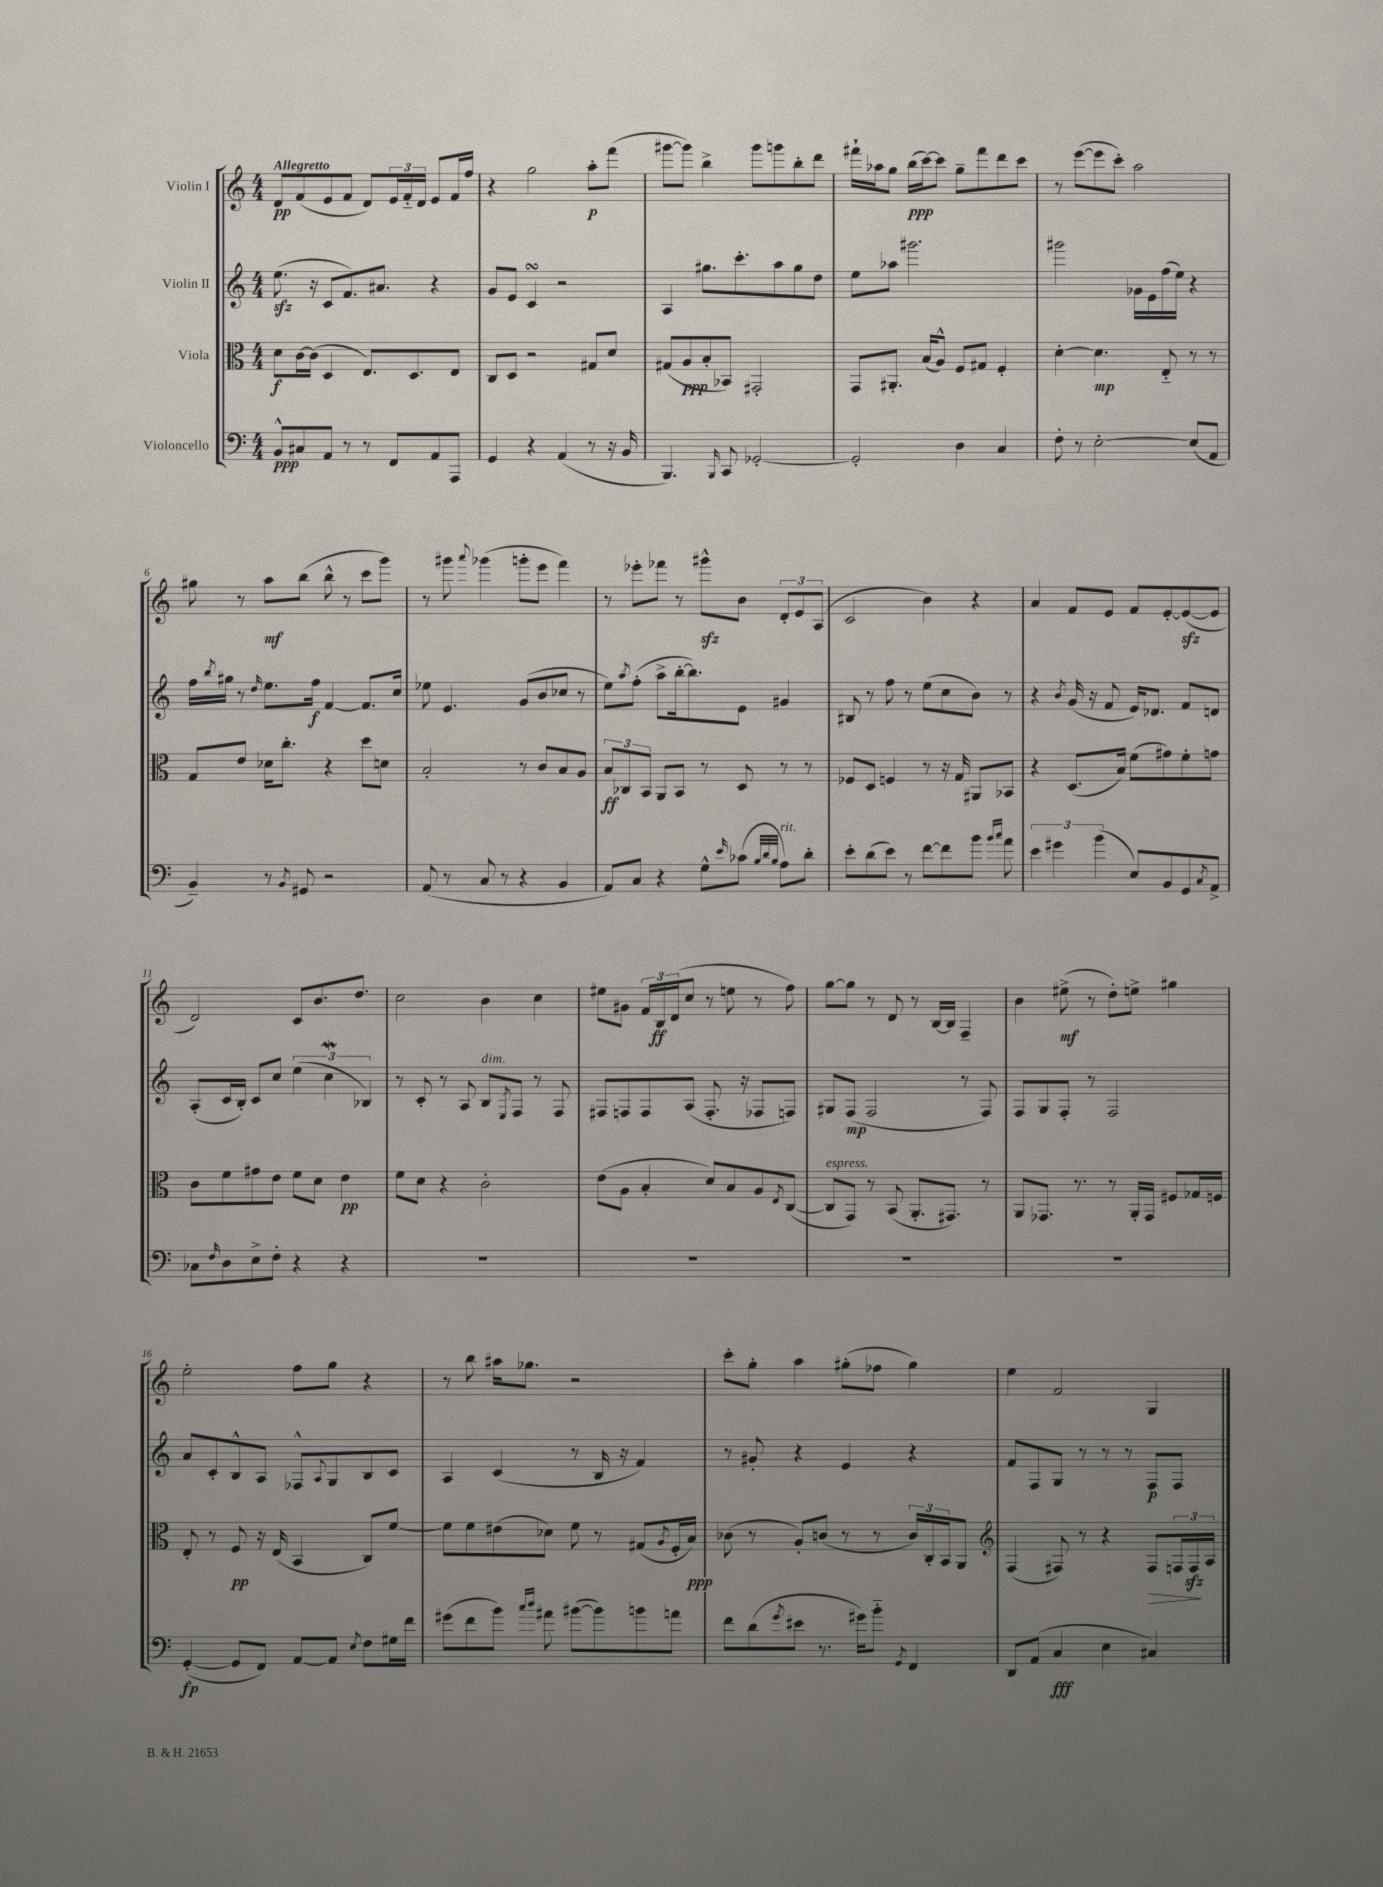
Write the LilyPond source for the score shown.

<<
\new StaffGroup <<
\new Staff = "s0" \with { instrumentName = "Violin I" } {
    \clef treble \key c \major \numericTimeSignature \time 4/4 \tempo "Allegretto"
    d'8\pp f'8( e'8 f'8 d'8) \tuplet 3/2 { e'16 f'16-_ d'16 } e'8 f'16 f''16 |
    r4 g''2 a''8-.\p f'''8( |
    gis'''8~ gis'''8) b''4-> gis'''8 g'''8 b''8-. d'''8 |
    fis'''16-! aes''16 g''8 b''16\ppp( c'''16~) c'''8 g''8-- fis'''8 d'''8 c'''8 |
    r8 e'''8~( e'''8 c'''8-.) a''2 |
    gis''8 r8 a''8\mf b''8( b''8-^ r8 c'''8 g'''8) |
    r8 gis'''8 \appoggiatura { a'''8 } ges'''4( g'''8-. e'''8 f'''4) |
    r8 ees'''8-. fes'''8 r8 gis'''8-^\sfz b'8 \tuplet 3/2 { d'8-. e'8 a8( } |
    c'2 b'4) r4 |
    a'4 f'8 e'8 f'8 e'8~-. e'8~\sfz( e'8 |
    d'2) c'8 b'8. d''8. |
    c''2 b'4 c''4 |
    eis''8 gis'8 \tuplet 3/2 { f'16 b16\ff d'16( } c''8 r8 e''8 r8 f''8) |
    g''8~ g''8 r8 d'8 r8 b16~ b16 f4-- |
    b'4 eis''8->\mf( r8 d''8-.) e''8-> gis''4 |
    e''2-. f''8 g''8 r4 |
    r8 b''8 ais''16 ges''8. r2 |
    c'''8-. g''8-. a''4 gis''8-.( fes''8 gis''4) |
    e''4 f'2 g4 \bar "|." |
}
\new Staff = "s1" \with { instrumentName = "Violin II" } {
    \clef treble \key c \major \numericTimeSignature \time 4/4
    e''8.\sfz( r16 c'8 f'8.) ais'8. r4 |
    g'8 e'8 c'4\turn r2 |
    a4 gis''8. c'''8.-. a''8 gis''8 d''8 |
    e''8 aes''8 gis'''2. |
    gis'''2 ges'16 e'16 f''16( e''16) r4 |
    f''16 \acciaccatura { b''8 } gis''16 r8 \grace { d''16 } e''8. f''16\f f'4~ f'8. c''16 |
    ees''8 e'4. g'8( b'8 ces''8 r8 |
    e''8) \acciaccatura { a''8 } f''8-.( a''8-> b''16~-. b''8.) e'8 gis'4 |
    bis8 r8 f''8 r8 e''8( c''8 b'8) r8 |
    r4 \acciaccatura { b'8 } g'16( r16 f'8 e'16) des'8. f'8 d'8 |
    a8-.( c'16 b16-.) c'8 c''8 \tuplet 3/2 { e''4( c''4\mordent bes4) } |
    r8 c'8-. r8 a8 b8^\markup { \italic "dim." } \acciaccatura { e8 } f8 r8 f8 |
    fis8 f8 f8 a8( f8.-. r16 fes8 f8) |
    gis8 f8\mp( f2 r8 f8) |
    f8 g8 f8-. r8 f2 |
    a'8 c'8-. b8-^ a8 fes8-^ \appoggiatura { a8 } g8 b8 c'8 |
    a4 c'4( r8 b16 r16 f'4) |
    r8 gis'8-. r4 e'4 r4 |
    f'8 f8 g8 r8 r8 r8 f8\p f8 \bar "|." |
}
\new Staff = "s2" \with { instrumentName = "Viola" } {
    \clef alto \key c \major \numericTimeSignature \time 4/4
    d'8\f c'16~ c'16( d4 e8.) d8. e8 |
    c8 d8 r2 gis8 d'8 |
    gis8( a8\ppp b8-. bes,8) gis,2-. |
    g,8 ais,8.-. b16( a8-^) f8 gis8 f4-. |
    d'4~-. d'4.\mp e8-_ r8 r8 |
    g8 e'8 des'16 c''8.-. r4 d''8 d'8 |
    b2-. r8 c'8 b8 a8 |
    \tuplet 3/2 { b8\ff ces8 b,8 } a,8 b,8 r8 d8 r8 r8 |
    fes8 d8 f4 r8 r16 g16 ais,8 bes,8 |
    r4 d8.( b16) f'8( gis'8) f'8-. g'8 |
    c'8 f'8 gis'8 e'8 f'8 d'8 e'4\pp |
    f'8 d'8 r4 c'2-. |
    e'8( a8 b4-. d'8) b8 a8 \acciaccatura { e8 } c8~( |
    c8^\markup { \italic "espress." } g,8) r8 b,8( a,8.-. gis,8.) r8 |
    a,8 ges,8. r8. r8 a,16-. ges,16 fis8 ges16 f16 |
    e8-. r8 f8\pp r16 e16( b,4 c8) f'8~ |
    f'8 f'8 eis'8( des'8) f'8 r8 gis8( \acciaccatura { a8 } f16-. b16\ppp) |
    ces'8( r8 a8-.) c'8( r8 r8 \tuplet 3/2 { c'16) c16-. b,16 } a,8 |
    \clef treble f4( fis8) r8 r4 fis8\> \tuplet 3/2 { f16 f16\sfz\! a16 } \bar "|." |
}
\new Staff = "s3" \with { instrumentName = "Violoncello" } {
    \clef bass \key c \major \numericTimeSignature \time 4/4
    b,8-^\ppp cis8 a,8 r8 r8 f,8 a,8 a,,8 |
    g,4 r4 a,4( r8 r16 b,16 |
    b,,4.) \grace { b,,16 } c,8 ges,2~-. |
    ges,2-. d4 c4 |
    f8-. r8 e2~-. e8( a,8 |
    b,4--) r8 \acciaccatura { b,8 } gis,8 r2 |
    a,8( r8 c8 r8 r4 b,4 |
    a,8) c8 r4 g8-^ \grace { e'16 } ces'8( \grace { b32 d'32 b32 } a8^\markup { \italic "rit." }) d'8-. |
    e'8-. d'8( e'8) r8 f'8~ f'8 b'8 \grace { b'16 c''16 } a'8 |
    \tuplet 3/2 { e'4 gis'4 b'4( } e8) b,8 g,8 \acciaccatura { c8 } a,8-> |
    ces8 \grace { f16 } d8 e8-> f8-. r4 r4 |
    R1 |
    R1 |
    R1 |
    R1 |
    g,4~-.\fp( g,8 f,8) a,8~ a,8 \acciaccatura { e8 } f8 gis16 f'16 |
    gis'8( f'8 b'8) \grace { c''16 d''16 } ais'8 bis'8~( bis'8) b'8 a'8 |
    f'8 d'8( \acciaccatura { g'8 } eis'8 r8. gis'16) b'8-_ \acciaccatura { g,8 } f,4 |
    d,8 a,8( c4\fff e4 cis4) \bar "|." |
}
>>
>>
